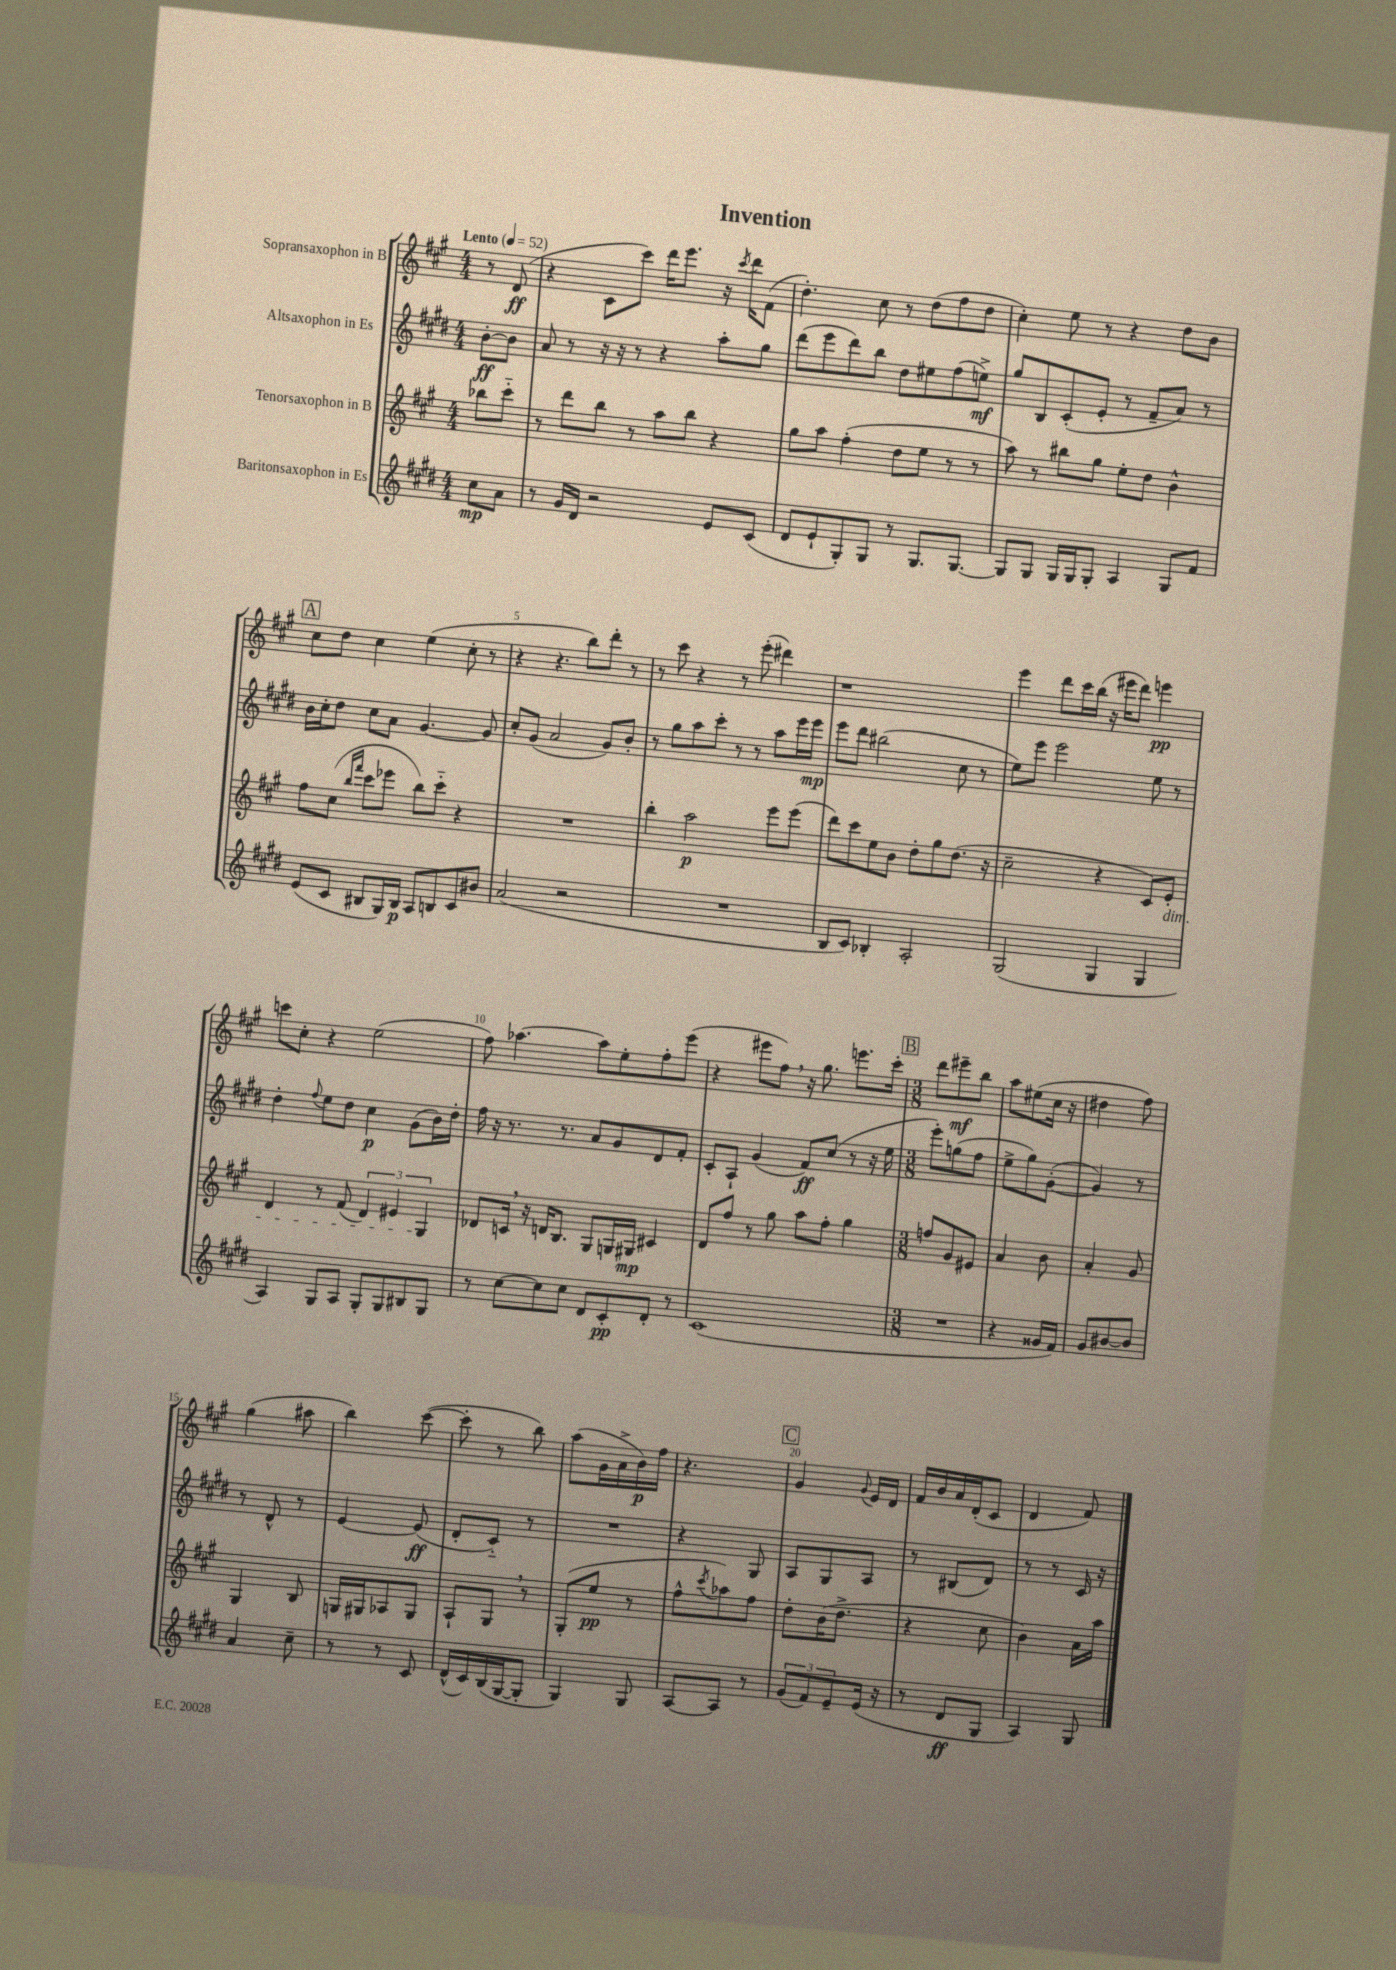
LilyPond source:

\header { title = "Invention" }
<<
\new StaffGroup <<
\new Staff = "s0" \with { instrumentName = "Sopransaxophon in B" } {
    \clef treble \key a \major \numericTimeSignature \time 4/4 \partial 4 \tempo "Lento" 4 = 52
    r8 d'8\ff( |
    r4 cis'8 cis'''8) d'''16 e'''8. r16 \acciaccatura { cis'''8 } d'''16 fis'8( |
    d''4.-.) cis''8 r8 d''8( fis''8 d''8 |
    cis''4-.) e''8 r8 r4 d''8 b'8 |
    \mark \markup { \box "A" } cis''8 d''8 cis''4 e''4( cis''8-. r8 |
    r4 r4. b''8) d'''8-. r8 |
    r8 cis'''8 r4 r8 e'''8-.( dis'''4) |
    r1 |
    e'''4 d'''8 cis'''16 b''16( r16 eis'''16 d'''8) e'''4\pp |
    c'''8 cis''8-. r4 e''2( |
    fis''8) aes''4.~ aes''8 e''8-. fis''8-. e'''8( |
    r4 eis'''8 fis''8) \breathe r16 gis''8. e'''8. cis'''16-. |
    \mark \markup { \box "B" } \numericTimeSignature \time 3/8 d'''8 eis'''8--\mf b''8 |
    a''8 eis''8( cis''16 r16 |
    dis''4 fis''8) |
    gis''4( ais''8 |
    b''4) cis'''8~( |
    cis'''8-. r8 b''8) |
    a''8( gis'16 a'16-> b'16\p) fis''16 |
    r4. |
    \mark \markup { \box "C" } gis'4 \appoggiatura { gis'8 } e'16 d'16 |
    fis'16 b'16 a'16 d'16-.( cis'8 |
    d'4 fis'8) \bar "|." |
}
\new Staff = "s1" \with { instrumentName = "Altsaxophon in Es" } {
    \clef treble \key e \major \numericTimeSignature \time 4/4 \partial 4
    b'8~-.\ff b'8 |
    a'8 r8 r16 r16 r8 r4 a''8-. gis''8 |
    dis'''8( e'''8 dis'''8) b''8 dis''8 eis''8 fis''8( e''8->\mf) |
    gis''8 b8 cis'8-.( e'8-. r8 fis'8-- a'8) r8 |
    \mark \markup { \box "A" } b'16 cis''16-. dis''8 cis''8 a'8 gis'4.~ gis'8 |
    cis''8-. gis'8( a'2 gis'8) b'8-. |
    r8 gis''8 a''8 cis'''8-. r8 r8 a''8 e'''16 e'''16\mp |
    e'''8 dis'''8 bis''2( cis''8 r8 |
    e''8) e'''8 e'''2 e''8 r8 |
    dis''4-. \appoggiatura { fis''8 } e''8 dis''8 cis''4\p gis'8( b'16) dis''16-. |
    fis''16 r16 r8. r8. a'8 gis'8 dis'8 fis'8-. |
    cis'8-. a8-! gis'4( fis'8\ff) cis''8( r8 r16 e''16 |
    \mark \markup { \box "B" } \numericTimeSignature \time 3/8 e'''8-.) g''8( fis''8 |
    e''8-> gis''8) gis'8~-.( |
    gis'4) r8 |
    r8 dis'8-^ r8 |
    e'4~ e'8\ff( |
    dis'8-. cis'8-_) r8 |
    R4. |
    r4 gis8 |
    \mark \markup { \box "C" } a8 gis8 a8 |
    r8 bis8( dis'8) |
    r8 r8 cis'16 r16 \bar "|." |
}
\new Staff = "s2" \with { instrumentName = "Tenorsaxophon in B" } {
    \clef treble \key a \major \numericTimeSignature \time 4/4 \partial 4
    bes''8 cis'''8-_ |
    r8 d'''8 b''8 r8 a''8 b''8 r4 |
    gis''8 a''8 fis''4-.( d''8 e''8 r8 r8 |
    a''8) r8 bis''8 gis''8 e''8-. d''8 b'4-^ |
    \mark \markup { \box "A" } fis''8 cis''8( \grace { b''16 fis'''16 } cis'''8 ees'''8 b''8) cis'''8-_ r4 |
    R1 |
    b''4-. a''2\p e'''8 e'''8( |
    d'''8) cis'''8 e''8 b'8 d''8-. gis''8 d''8.( r16 |
    cis''2-- r4 cis'8) e'8-.\dim |
    d'4 r8 fis'8( \tuplet 3/2 { d'4) eis'4 gis4\! } |
    des'8 c'16 \breathe r16 d'16 b8. gis8 g16 gis16\mp cis'4 |
    d'8 fis''8 r8 gis''8 a''8 fis''8-. gis''4 |
    \mark \markup { \box "B" } \numericTimeSignature \time 3/8 f''8 gis'8 eis'8 |
    a'4 b'8 |
    a'4-. gis'8 |
    gis4 b8 |
    g16 gis16 aes8 gis8 |
    a8-! gis8 \breathe r8 |
    gis8-.( e''8\pp r8 |
    fis''8-^ \acciaccatura { cis'''8 } aes''8) fis''8 |
    \mark \markup { \box "C" } d''8-. b'16( d''8.-> |
    r4 cis''8 |
    b'4) a'16 a''16 \bar "|." |
}
\new Staff = "s3" \with { instrumentName = "Baritonsaxophon in Es" } {
    \clef treble \key e \major \numericTimeSignature \time 4/4 \partial 4
    cis''8\mp a'8 |
    r8 gis'16 dis'16 r2 e'8 cis'8( |
    dis'8 e'8-! gis8-.) gis8 r8 gis8. gis8.~ |
    gis8 gis8 gis16 gis16 gis8-. a4 gis8 fis'8 |
    \mark \markup { \box "A" } e'8( cis'8 bis8 gis16) bis16\p a8 b8 cis'8 bis'8 |
    a'2( r2 |
    R1 |
    b8 cis'8) bes4-. a2-. |
    gis2( gis4 gis4 |
    a4) gis8 a8 gis8-. gis8 bis8 gis8 |
    r8 cis''8~ cis''8 cis''8 dis'8 cis'8-.\pp dis'8-. r8 |
    cis'1( |
    \mark \markup { \box "B" } \numericTimeSignature \time 3/8 R4. |
    r4 gisis'16 fis'16) |
    gis'8 bis'8~ bis'8 |
    a'4 cis''8-- |
    r8 r8 cis'8 |
    dis'16-^( cis'16) b16( gis16~ gis8-. |
    gis4) gis8 |
    a8~ a8 r8 |
    \mark \markup { \box "C" } \tuplet 3/2 { gis'8( fis'8) e'8-- } e'16( r16 |
    r8 dis'8\ff gis8 |
    a4) gis8 \bar "|." |
}
>>
>>
\layout { \context { \Score \override BarNumber.break-visibility = ##(#f #t #t) barNumberVisibility = #(every-nth-bar-number-visible 5) } }
